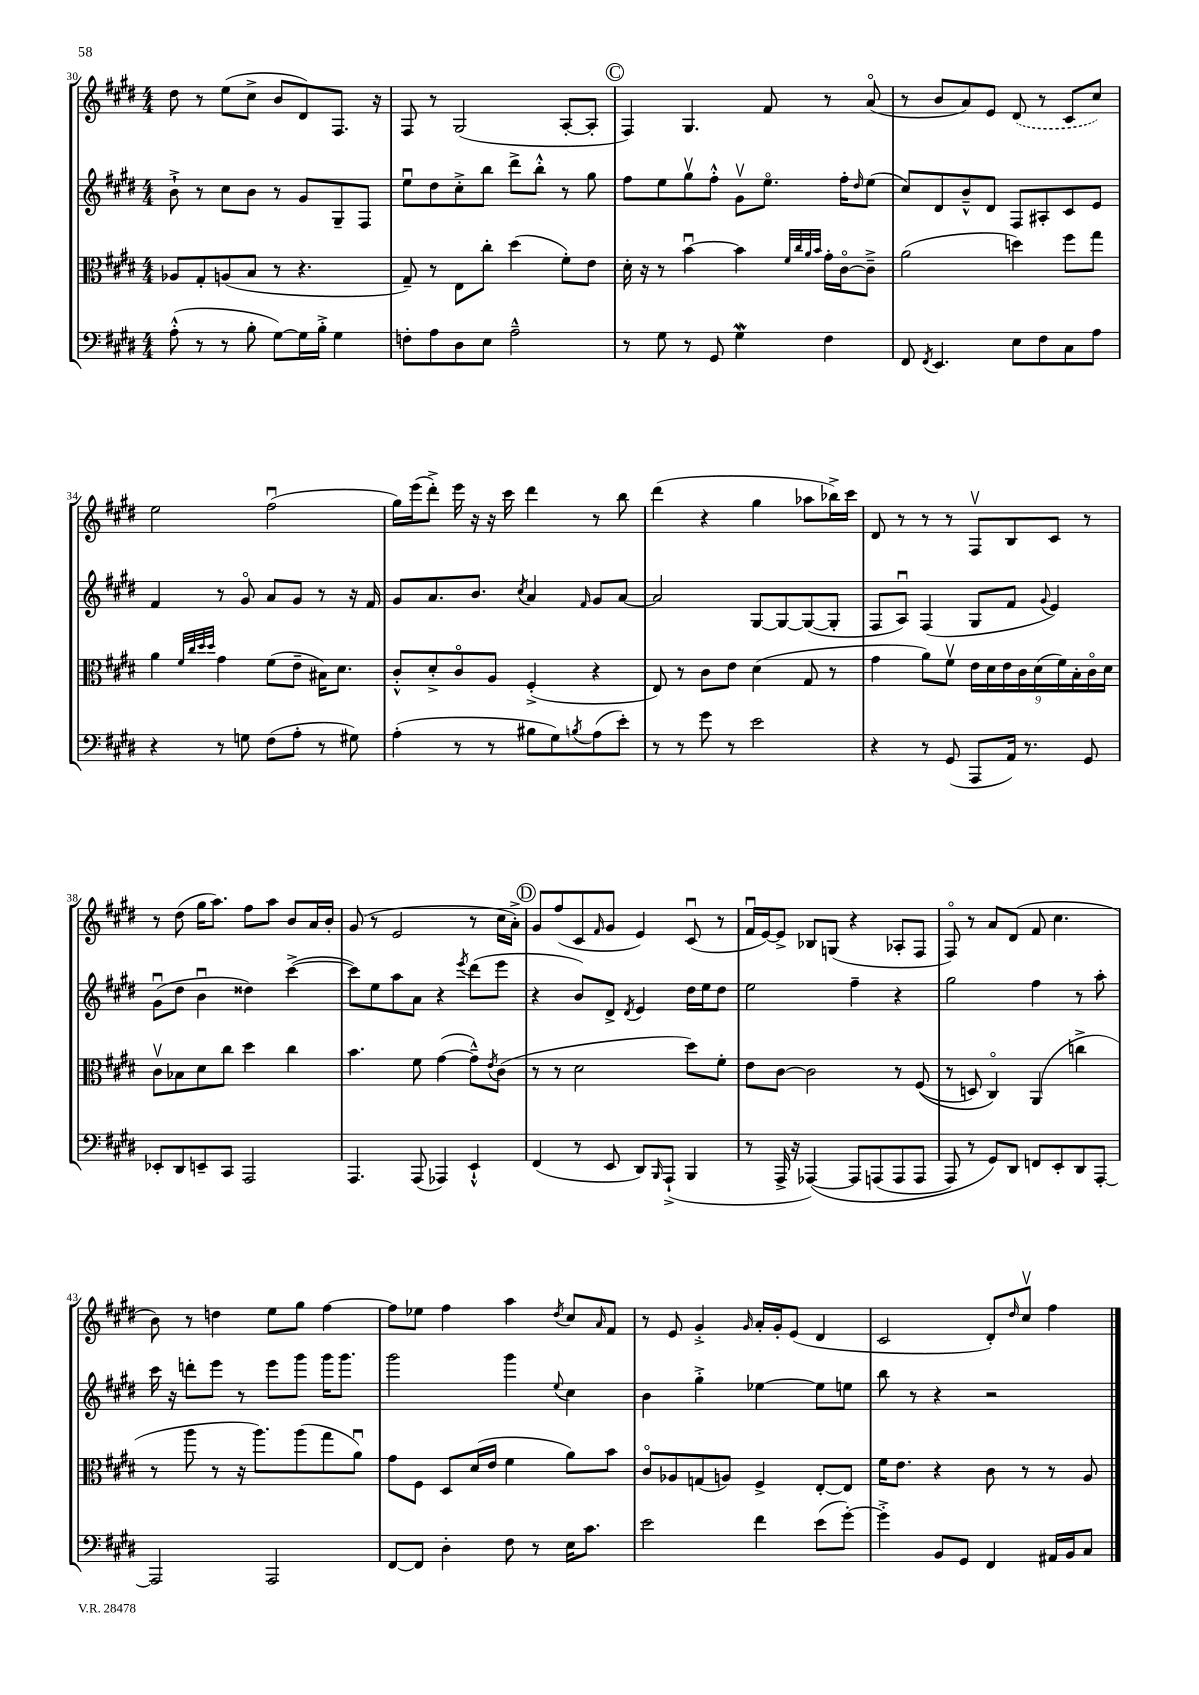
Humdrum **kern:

**kern	**kern	**kern	**kern
*part4	*part3	*part2	*part1
*staff4	*staff3	*staff2	*staff1
*clefF4	*clefC3	*clefG2	*clefG2
*k[f#c#g#d#]	*k[f#c#g#d#]	*k[f#c#g#d#]	*k[f#c#g#d#]
*M4/4	*M4/4	*M4/4	*M4/4
=30	=30	=30	=30
(8A'^^\	8A-X/L	8b`^\	8dd#\
8r	8G#'/	8r	8r
8r	(8An/	8cc#\L	(8ee\L
8B'\	8B/J	8b\J	8cc#^\J
[8G#\L)	8r	8r	8b/L
16G#\L]	4.r	8g#/L	8d#/)
16B'^\JJ	.	.	.
4G#\	.	8G#~/	8.F#/J
.	.	8F#/J	.
.	.	.	16r
=31	=31	=31	=31
8Fn'\L	8G#~/)	8eeu\L	8F#/
8A\	8r	8dd#\	8r
8D#\	8E\L	8cc#'^\	(2G#/
8E\J	8cc#'\J	8bb\J	.
2A~^^\	(4dd#\	8ddd#^\L	.
.	.	8bb'^^\J	.
.	8f#'\L)	8r	[8A'/L
.	8e\J	8gg#\	8A'/J]
!!LO:REH:place=s1:t=C
=32	=32	=32	=32
8r	16d#'\	8ff#\L	4F#/)
.	16r	.	.
8G#\	8r	8ee\	.
8r	[4bu\	8gg#v\	4.G#/
8GG#/	.	8ff#'^^\J	.
4G#W\	4b\]	8g#v\L	.
.	.	8.ee\J	8f#/
.	32qqf#/LLL	.	.
.	32qqcc#/	.	.
.	32qqa/	.	.
.	32qqb/JJJ	.	.
4F#\	16g#'\LL	.	8r
.	[16c#\J	16ff#'\KL	.
.	.	16qqdd#/	.
.	8c#~^\J]	(8ee\J	(8a/
=33	=33	=33	=33
8FF#/	(2a\	8cc#/L)	8r
8qFF#/	.	.	.
4.EE/	.	8d#/	8b/L
.	.	8b~^^/	8a/)
.	.	8d#/J	8e/J
8E\L	4ddn\)	8F#/L	(8d#/
8F#\	.	8A#X'/	8r
8C#\	8ff#\L	8c#/	8c#/L
8A\J	8gg#\J	8e/J	8cc#/J)
!!LO:LB:g=z
=34	=34	=34	=34
4r	4a\	4f#/	2ee\
.	32qqf#/LLL	.	.
.	32qqcc#/	.	.
.	32qqdd#/	.	.
.	32qqdd#/JJJ	.	.
8r	4g#\	8r	.
8Gn\	.	8g#/	.
(8F#\L	(8f#\L	8a/L	(2ff#u\
8A'\J	8e~\J	8g#/J	.
8r	16B#X\KL)	8r	.
.	8.d#\J	.	.
8G#X\)	.	16r	.
.	.	16f#/	.
=35	=35	=35	=35
(4A'\	8c#'^^/L	8g#/L	16gg#\LL)
.	.	.	(16eee\J
.	8d#'^/	8.a/	8ddd#'^\J)
8r	8c#/	.	16eee\
.	.	8.b/J	16r
8r	8A/J	.	16r
.	.	.	16ccc#\
.	.	8qcc#/	.
8B#X\L	(4F#'^/	4a/	4ddd#\
8G#\)	.	.	.
8qBn/	.	16qqf#/	.
(8A\	4r	8g#/L	8r
8e'\J)	.	[8a/J	8bb\
=36	=36	=36	=36
8r	8E/)	2a/]	(4ddd#\
8r	8r	.	.
8g#\	8c#\L	.	4r
8r	8e\J	.	.
2e\	(4d#\	[8G#/L	4gg#\
.	.	8G#/_	.
.	8G#/	(8G#/_	8aa-X\L
.	8r	8G#'/J]	16bb-X^\L)
.	.	.	16ccc#\JJ
=37	=37	=37	=37
4r	4g#\	8F#/L	8d#/
.	.	8Au/J)	8r
8r	8a\L)	(4F#/	8r
(8GG#/	8f#v\J	.	8r
8AAA/L	18e\LL	8G#/L	8F#v/L
.	18d#\	.	.
.	18e\	.	.
16AA/Jk)	.	8f#/J	8B/
.	18c#\	.	.
8.r	.	.	.
.	(18d#\	.	.
.	.	8qqg#/	.
.	.	4e/)	8c#/J
.	18f#\)	.	.
.	18B'\	.	.
8GG#/	.	.	8r
.	18c#\	.	.
.	18d#\JJ	.	.
!!LO:LB:g=z
=38	=38	=38	=38
8EE-X'/L	8c#v\L	(8g#u\L	8r
8DD#/	8B-X\	8dd#\J	(8dd#\
8EEn~/	8d#\	4bu\	16gg#\KL
.	.	.	8.aa\J)
8CC#/J	8cc#\J	.	.
2AAA/	4dd#\	4dd##X\)	8ff#\L
.	.	.	8aa\J
.	4cc#\	([4ccc#^\	8b/L
.	.	.	16a/L
.	.	.	16b'/JJ
=39	=39	=39	=39
4.AAA/	4.b\	8ccc#\L])	(8g#/
.	.	8ee\	8r
.	.	8aa\	2e/
(8AAA/	8f#\	8a\J	.
4AAA-X/)	([4g#\	4r	.
.	.	8qeee/	.
4EE`^^/	8g#~^^\L])	(8ddd#\L	8r
.	8qe/	.	.
.	(8c#\J	8eee\J	16cc#\LL
.	.	.	16a'^\JJ)
!!LO:REH:place=s1:t=D
=40	=40	=40	=40
(4FF#/	8r	4r	8g#/L
.	8r	.	(8ff#/
8r	2d#\	8b/L)	8c#/
.	.	.	16qqf#/
8EE/	.	8d#^/J	8g#/J
.	.	8qd#/	.
8DD#/L)	.	4e/	4e/)
16qqBBB/	.	.	.
(8AAA`^/J	.	.	.
4BBB/	8dd#\L)	16dd#\LL	(8c#u/
.	.	16ee\J	.
.	8f#'\J	8dd#\J	8r
=41	=41	=41	=41
8r	8e\L	2ee\	16f#u/LL
.	.	.	[16e/J)
16AAA^/	[8c#\J	.	8e^/J]
16r	.	.	.
([4AAA-X/)	2c#\]	.	8B-X/L
.	.	.	(8Gn/J
8AAA-/L]	.	4ff#~\	4r
(8AAAn/	.	.	.
8AAA/	8r	4r	8A-X'/L
8AAA/J	((8F#/	.	8F#/J
=42	=42	=42	=42
8AAA/)	8r	2gg#\	8F#/)
8r	8Dn/)	.	8r
8GG#/L)	4C#/)	.	8a/L
8DD#/J	.	.	(8d#/J
8FFn/L	(4AA/	4ff#\	8f#/
8EE'/	.	.	4.cc#\
8DD#/	4ccn^\	8r	.
[8AAA'/J	.	8aa'\	.
!!LO:LB:g=z
=43	=43	=43	=43
2AAA/]	8r	16ccc#\	8b\)
.	.	16r	.
.	8aa\	8dddn'\L	8r
.	8r	8eee\J	4ddn\
.	16r	8r	.
.	8.aa\L)	.	.
2AAA/	.	8eee\L	8ee\L
.	(8aa\	8ggg#\J	8gg#\J
.	8gg#\	16ggg#\KL	[4ff#\
.	.	8.ggg#\J	.
.	8au\J)	.	.
=44	=44	=44	=44
[8FF#/L	8g#\L	2ggg#\	8ff#\L]
8FF#/J]	8F#\J	.	8ee-X\J
4D#'\	8D#/L	.	4ff#\
.	(16d#/L	.	.
.	16e/JJ	.	.
8F#\	4f#\	4ggg#\	4aa\
8r	.	.	.
.	.	8qqee/	8qdd#/
16E\KL	8a\L)	4cc#\	8cc#/L
8.c#\J	.	.	.
.	.	.	16qqa/
.	8b\J	.	8f#/J
=45	=45	=45	=45
2e\	8c#/L	4b\	8r
.	8A-X/	.	8e/
.	(8Gn/	4gg#'^\	4g#'^/
.	8An/J)	.	.
.	.	.	16qqg#/
4f#\	4F#^/	[4ee-X\	16a'/LL
.	.	.	16g#'/J
.	.	.	(8e/J
(8e\L	[8E'/L	8ee-\L]	4d#/
[8g#'\J)	8E/J]	8een\J	.
=46	=46	=46	=46
4g#'^\]	16f#\KL	8bb\	2c#/
.	8.e\J	.	.
.	.	8r	.
8BB/L	4r	4r	.
8GG#/J	.	.	.
4FF#/	8c#\	2r	8d#'/L)
.	.	.	16qqdd#/
.	8r	.	8cc#v/J
16AA#X/LL	8r	.	4ff#\
16BB/J	.	.	.
8C#/J	8A/	.	.
==	==	==	==
*-	*-	*-	*-
